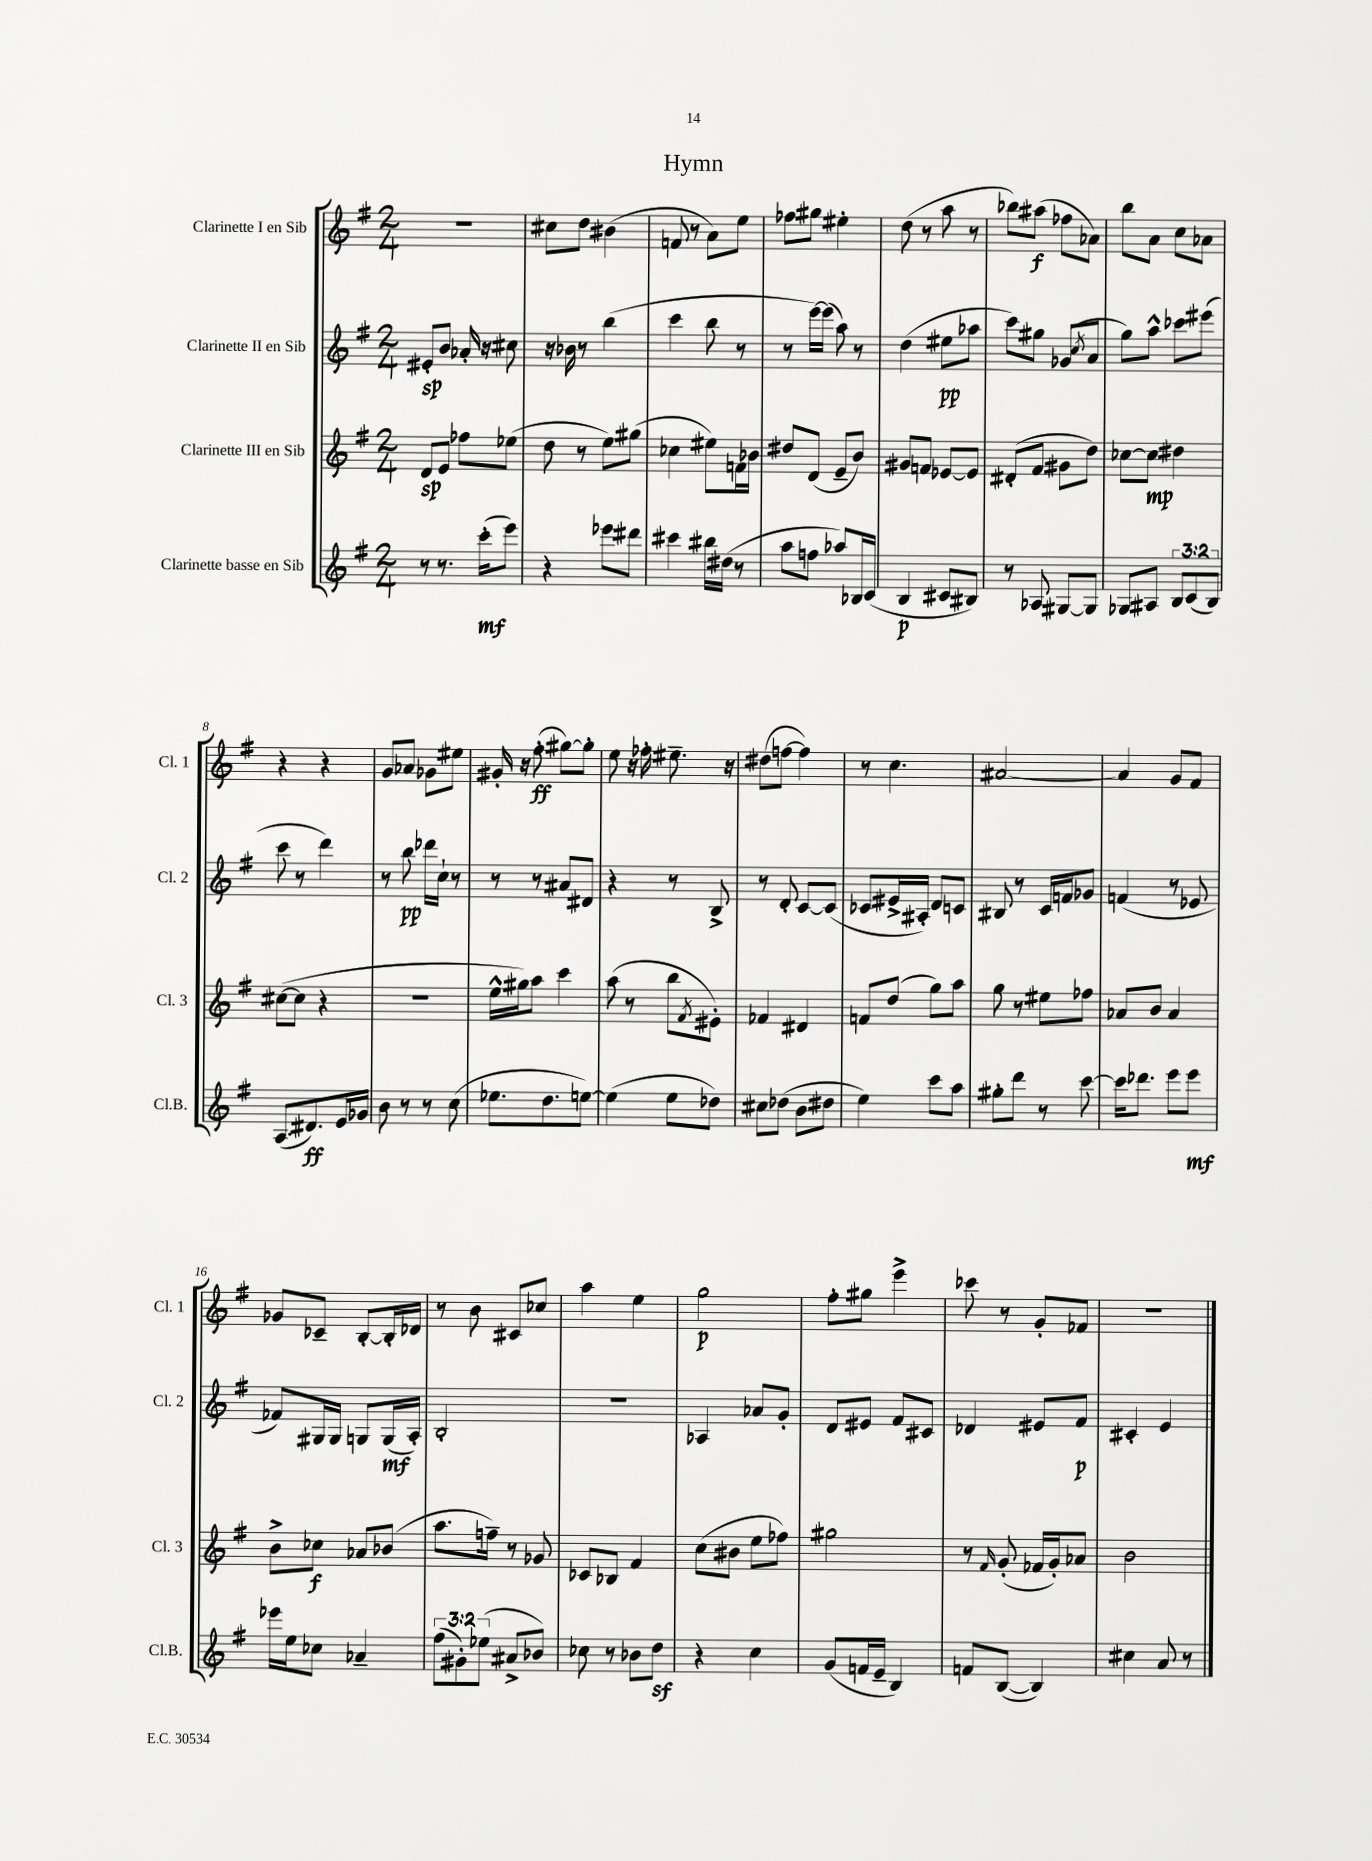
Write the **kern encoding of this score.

**kern	**dynam	**kern	**dynam	**kern	**dynam	**kern	**dynam
*part4	*part4	*part3	*part3	*part2	*part2	*part1	*part1
*staff4	*staff4	*staff3	*staff3	*staff2	*staff2	*staff1	*staff1
*I"Clarinette basse en Sib	*	*I"Clarinette III en Sib	*	*I"Clarinette II en Sib	*	*I"Clarinette I en Sib	*
*I'Cl.B.	*	*I'Cl. 3	*	*I'Cl. 2	*	*I'Cl. 1	*
*clefG2	*	*clefG2	*	*clefG2	*	*clefG2	*
*k[f#]	*	*k[f#]	*	*k[f#]	*	*k[f#]	*
*M2/4	*	*M2/4	*	*M2/4	*	*M2/4	*
=1	=1	=1	=1	=1	=1	=1	=1
8r	.	8d/L	sp	8e#X'/L	sp	2r	.
8.r	.	8e/J	.	8b/J	.	.	.
.	.	8ff-X\L	.	16a-X'/	.	.	.
(16ccc'\KL	mf	.	.	16r	.	.	.
8eee\J)	.	(8ee-X\J	.	8cc#X\	.	.	.
=2	=2	=2	=2	=2	=2	=2	=2
4r	.	8dd\	.	16r	.	8cc#X\L	.
.	.	.	.	16b-X\	.	.	.
.	.	8r	.	8r	.	8dd\J	.
8eee-X\L	.	8ee\L)	.	(4bb\	.	(4b#X\	.
8ddd#X\J	.	(8gg#X\J	.	.	.	.	.
=3	=3	=3	=3	=3	=3	=3	=3
4ccc#X\	.	4cc-X\	.	4ccc\	.	8fn/	.
.	.	.	.	.	.	8r	.
16bb#X\LL	.	8ee#X\L)	.	8bb\	.	8a\L)	.
(16dd#X\JJ	.	.	.	.	.	.	.
8r	.	16fn\L	.	8r	.	8ee\J	.
.	.	16b-X\JJ	.	.	.	.	.
=4	=4	=4	=4	=4	=4	=4	=4
8aa\L	.	8dd#X/L	.	8r	.	8ff-X\L	.
8ffn\J	.	(8d/J	.	[16eee\LL)	.	8gg#X\J	.
.	.	.	.	(16eee\JJ]	.	.	.
8aa-X/L)	.	8e~/L	.	8aa\)	.	4ee#X'\	.
16B-X/L	.	8b/J)	.	8r	.	.	.
(16c/JJ	.	.	.	.	.	.	.
=5	=5	=5	=5	=5	=5	=5	=5
4B/	p	8g#X/L	.	(4dd\	.	(8dd\	.
.	.	8fn/J	.	.	.	8r	.
8c#X/L	.	[8e-X/L	.	8ee#X\L	pp	8aa\	.
8B#X/J)	.	8e-/J]	.	8aa-X\J	.	8r	.
=6	=6	=6	=6	=6	=6	=6	=6
8r	.	(8d#X'/L	.	8ccc\L)	.	8bb-X\L)	.
8A-X/	.	8f#/J	.	8gg#X\J	.	(8aa#X\J	f
[8G#X/L	.	8g#X\L	.	(8g-X/L	.	8ff-X\L	.
.	.	.	.	8qcc/	.	.	.
8G#/J]	.	8dd\J)	.	8a/J	.	8a-X\J)	.
=7	=7	=7	=7	=7	=7	=7	=7
8G-X/L	.	[8cc-X\L	.	8gg\L)	.	8bb\L	.
8A#X/J	.	8cc-\J]	mp	8aa^^\J	.	8a\J	.
12B/L	.	4dd#X\	.	8ccc-X\L	.	8cc\L	.
(12c/	.	.	.	.	.	.	.
.	.	.	.	(8eee#X\J	.	8a-X\J	.
12B/J)	.	.	.	.	.	.	.
!!LO:LB:g=z
=8	=8	=8	=8	=8	=8	=8	=8
(8.A/L	.	([8cc#X\L	.	8ccc\	.	4r	.
.	.	8cc#\J]	.	8r	.	.	.
8.d#X/)	ff	.	.	.	.	.	.
.	.	4r	.	4ddd\)	.	4r	.
16e/L	.	.	.	.	.	.	.
16g-X/JJ	.	.	.	.	.	.	.
=9	=9	=9	=9	=9	=9	=9	=9
8b\	.	2r	.	8r	.	8g/L	.
8r	.	.	.	8bb\	pp	8a-X/J	.
8r	.	.	.	16ddd-X\LL	.	8g-X\L	.
.	.	.	.	16cc`\JJ	.	.	.
(8cc\	.	.	.	8r	.	8ee#X\J	.
=10	=10	=10	=10	=10	=10	=10	=10
8.ee-X\L	.	16ee^^\LL	.	8r	.	16g#X'/	.
.	.	16gg#X\J)	.	.	.	16r	.
.	.	8aa\J	.	8r	.	(8ff#'\	ff
8.dd\	.	.	.	.	.	.	.
.	.	4ccc\	.	8a#X/L	.	[8gg#X\L)	.
[8een\J)	.	.	.	8d#X/J	.	8gg#'\J]	.
=11	=11	=11	=11	=11	=11	=11	=11
(4ee\]	.	(8aa\	.	4r	.	8ee\	.
.	.	8r	.	.	.	16r	.
.	.	.	.	.	.	16ff-X'\	.
8ee\L	.	8bb\L	.	8r	.	8.ee#X~\	.
.	.	8qf#/	.	.	.	.	.
8dd-X\J)	.	8e#X'\J)	.	8B^/	.	.	.
.	.	.	.	.	.	16r	.
=12	=12	=12	=12	=12	=12	=12	=12
8cc#X\L	.	4f-X/	.	8r	.	(8dd#X\L	.
(8dd-X\J	.	.	.	8d'/	.	[8ffn\J	.
8b\L	.	4d#X/	.	[8c/L	.	4ff\])	.
8dd#X\J	.	.	.	(8c/J]	.	.	.
=13	=13	=13	=13	=13	=13	=13	=13
4ee\)	.	8fn/L	.	8c-X/L	.	8r	.
.	.	(8dd/J	.	16e#X^/L	.	4.cc\	.
.	.	.	.	16A#X'/JJ)	.	.	.
8ccc\L	.	8gg\L)	.	8d/L	.	.	.
8aa\J	.	8aa\J	.	8cn/J	.	.	.
=14	=14	=14	=14	=14	=14	=14	=14
8gg#X'\L	.	8gg\	.	8B#X/	.	[2a#X/	.
8ddd\J	.	8r	.	8r	.	.	.
8r	.	8ee#X\L	.	16c/LL	.	.	.
.	.	.	.	16fn/J	.	.	.
[8ccc\	.	8ff-X\J	.	8g-X/J	.	.	.
=15	=15	=15	=15	=15	=15	=15	=15
16ccc\KL]	.	8a-X/L	.	(4fn/	.	4a#/]	.
8.ddd-X\J	.	.	.	.	.	.	.
.	.	8b/J	.	.	.	.	.
8eee\L	.	4a-/	.	8r	.	8g/L	.
8eee\J	mf	.	.	8e-X/	.	8f#/J	.
!!LO:LB:g=z
=16	=16	=16	=16	=16	=16	=16	=16
16eee-X\LL	.	8b^\L	.	8f-X/L)	.	8g-X/L	.
16ee\J	.	.	.	.	.	.	.
8cc-X\J	.	8cc-X\J	f	16G#X/L	.	8c-X~/J	.
.	.	.	.	16G#/JJ	.	.	.
4a-X~/	.	8a-X/L	.	8Gn/L	.	[8B'/L	.
.	.	(8b-X/J	.	(16G/L	mf	16B'/L]	.
.	.	.	.	16A'/JJ)	.	16d-X/JJ	.
=17	=17	=17	=17	=17	=17	=17	=17
(12ff#\L	.	8.aa\L	.	2B'/	.	8r	.
12g#X'\)	.	.	.	.	.	.	.
.	.	.	.	.	.	8b\	.
(12ee-X\J	.	.	.	.	.	.	.
.	.	16ffn~\Jk)	.	.	.	.	.
8a#X^/L	.	8r	.	.	.	8c#X/L	.
8b-X/J)	.	8g-X/	.	.	.	8cc-X/J	.
=18	=18	=18	=18	=18	=18	=18	=18
8cc-X\	.	8c-X/L	.	2r	.	4aa\	.
8r	.	8B-X/J	.	.	.	.	.
8b-X\L	.	4f#/	.	.	.	4ee\	.
8ddz\J	.	.	.	.	.	.	.
=19	=19	=19	=19	=19	=19	=19	=19
4r	.	(8cc\L	.	4A-X/	.	2gg\	p
.	.	8b#X\J	.	.	.	.	.
4cc\	.	8ee\L	.	8a-X/L	.	.	.
.	.	8ff-X\J)	.	8g'/J	.	.	.
=20	=20	=20	=20	=20	=20	=20	=20
(8g/L	.	2gg#X\	.	8d/L	.	8ff#'\L	.
16fn/L	.	.	.	8e#X/J	.	8gg#X\J	.
16e~/JJ	.	.	.	.	.	.	.
4B/)	.	.	.	8f#/L	.	4eee^\	.
.	.	.	.	8c#X/J	.	.	.
=21	=21	=21	=21	=21	=21	=21	=21
8fn/L	.	8r	.	4d-X/	.	8ccc-X\	.
.	.	16qqf#/	.	.	.	.	.
([8B/J	.	(8g'/	.	.	.	8r	.
4B/])	.	16f-X/LL	.	8e#X/L	.	8g'/L	.
.	.	16g'/J)	.	.	.	.	.
.	.	8a-X/J	.	8f#/J	p	8f-X/J	.
=22	=22	=22	=22	=22	=22	=22	=22
4cc#X\	.	2b\	.	4c#X'/	.	2r	.
8a/	.	.	.	4e/	.	.	.
8r	.	.	.	.	.	.	.
==	==	==	==	==	==	==	==
*-	*-	*-	*-	*-	*-	*-	*-
